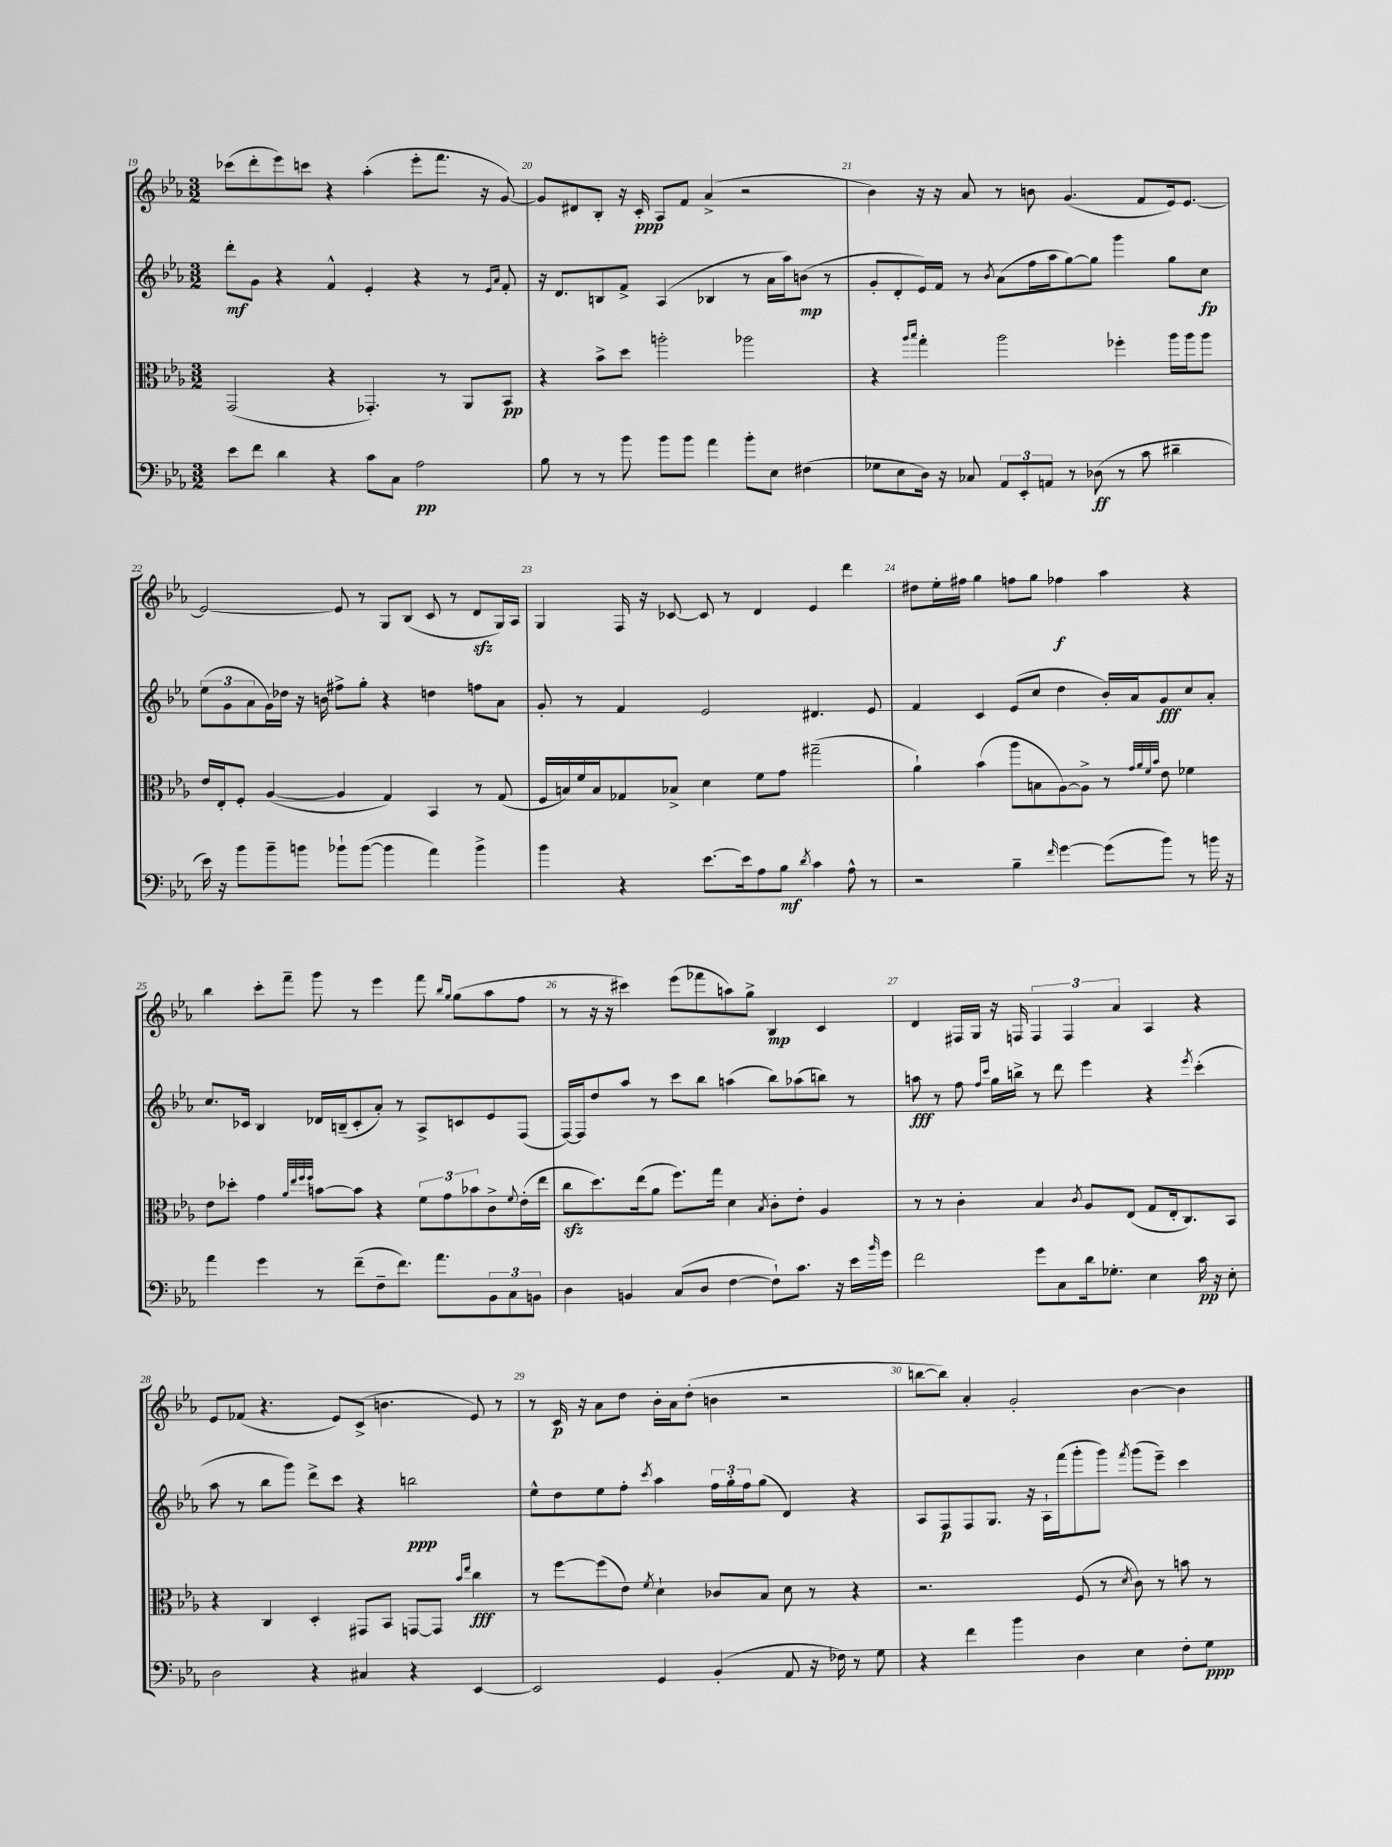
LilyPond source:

<<
\new StaffGroup <<
\new Staff = "s0" {
    \clef treble \key ees \major \numericTimeSignature \time 3/2
    ces'''8( d'''8-. ees'''8) c'''8 r4 aes''4-.( ees'''8-. f'''8. r16 g'8~) |
    g'8 dis'8 bes8-. r16 c'16-.\ppp aes8 f'8 aes'4->( r2 |
    bes'4) r16 r16 aes'8 r8 b'8 g'4.( f'8 ees'16) ees'8.~ |
    ees'2~ ees'8 r8 g8 bes8( c'8 r8 d'8\sfz g16) aes16 |
    g4 f16 r16 ces'8~ ces'8 r8 d'4 ees'4 d'''4 |
    dis''8 ees''16-. fis''16 g''4 f''8 g''8 fes''4\f aes''4 r4 |
    bes''4 c'''8-. f'''8-- g'''8 r8 ees'''4 f'''8 \grace { bes''16 g''16 } g''8( aes''8 f''8 |
    r8 r16 r16 cis'''4) ees'''8( fes'''8 a''8) g''8-> bes4\mp c'4 |
    d'4 fis16 g16 r16 f16 \tuplet 3/2 { f4 f4 aes'4 } aes4 r4 |
    ees'8 fes'8( r4. ees'8) c'8->( b'4. ees'8) r8 |
    r8 c'16\p r16 aes'8 d''8 bes'16-. aes'16 d''8-.( b'4 r2 |
    b''8~ b''8) aes'4-. g'2-. bes'4~ bes'4 \bar "|." |
}
\new Staff = "s1" {
    \clef treble \key ees \major \numericTimeSignature \time 3/2
    d'''8-.\mf g'8 r4 f'4-^ ees'4-. r4 r8 \grace { ees'16 aes'16 } f'8-. |
    r16 d'8. b8 f'8-> aes4( bes4 r8 aes'16 aes''16) b'8\mp( r8 |
    g'8-. d'8-. ees'16) f'16 r8 \acciaccatura { bes'8 } aes'8( f''16 aes''16 g''8~) g''8 g'''4 g''8 c''8\fp |
    \tuplet 3/2 { ees''8( g'8 aes'8 } g'16) des''16 r16 b'16 fis''8-> g''8-. r4 d''4 f''8 aes'8 |
    g'8-. r8 f'4 ees'2 dis'4. ees'8 |
    f'4 c'4 ees'8( c''8 d''4 bes'16-.) aes'16 g'8\fff c''8 aes'8-. |
    c''8. ces'16 bes4 des'16 b16--( ces'8-. aes'8-.) r8 aes8-> c'8 ees'8 f8( |
    f16~) f16 d''8 aes''8 r8 c'''8 bes''8 a''4( bes''8) aes''8( b''8) r8 |
    a''8\fff r8 f''8 \grace { f''16 c'''16 } g''16 b''16-> r8 d'''8 ees'''4 r4 \acciaccatura { ees'''8 } c'''4-.( |
    aes''8 r8 bes''8 g'''8) d'''8-> c'''8 r4 b''2\ppp |
    ees''8-^ d''8 ees''8 f''8-. \acciaccatura { c'''8 } aes''4 \tuplet 3/2 { f''16 g''16-. f''16 } g''8( d'4) r4 |
    aes8 f8\p f8 g8. r16 aes16-! f'''16( g'''8-. g'''8) \acciaccatura { f'''8 } g'''8( ees'''8--) c'''4 \bar "|." |
}
\new Staff = "s2" {
    \clef alto \key ees \major \numericTimeSignature \time 3/2
    g,2( r4 ges,4.-.) r8 aes,8 bes,8\pp |
    r4 bes'8-> d''8 a''2-. aes''2 |
    r4 \grace { aes''16 bes''16 } g''4-. aes''2 fes''4-. aes''16 aes''16 aes''8 |
    ees'16 ees16-. f8-. aes4~( aes4 g4) bes,4 r8 g8( |
    f16 b16) f'16 b16 ges8 bes8-> d'4 f'8 g'8 gis''2--( |
    aes'4-!) bes'4( aes''8 b8 aes8~) aes8-> r8 \grace { g'32 aes'32 f'32 bes'32 } ees'8 fes'4 |
    ees'8 des''8-. g'4 \grace { aes'32 ees''32 f''32 f''32 } b'8~ b'8 r4 \tuplet 3/2 { f'8 g'8 bes'8 } c'8-> \appoggiatura { f'8 } ees'16-.( ees''16 |
    c''8\sfz d''8.) ees''16( aes'8 f''8.) g''16 d'4 \acciaccatura { bes8 } c'8-. ees'8-. aes4 |
    r8 r8 c'4-. bes4 \acciaccatura { c'8 } aes8 ees8( g8 ees16-. c8.) bes,8 |
    r4 c4 d4-. gis,8 bes,8 g,8~ g,8 \grace { bes'16 ees''16 } c''4\fff |
    r8 f''8~ f''8( ees'8) \acciaccatura { f'8 } d'4-! ces'8 bes8 d'8 r8 r4 |
    r2. f8( r8 \acciaccatura { d'8 } c'8) r8 b'8 r8 \bar "|." |
}
\new Staff = "s3" {
    \clef bass \key ees \major \numericTimeSignature \time 3/2
    ees'8 f'8 d'4 r4 c'8 c8 aes2\pp |
    bes8 r8 r8 bes'8 bes'8 bes'8 aes'4 bes'8-. ees8 fis4( |
    ges8 ees8 d16) r16 ces8 \tuplet 3/2 { aes,8 ees,8-. a,8 } r8 des8\ff( r8 c'8 dis'4-- |
    ees'16) r16 bes'8 bes'8-- b'8 bes'8-! bes'8~( bes'4 aes'4) bes'4-> |
    bes'4 r4 ees'8.~ ees'16 aes8 bes8\mf \acciaccatura { d'8 } c'4 aes8-^ r8 |
    r2 bes4-- \grace { f'16 } g'4~ g'8( bes'8) r8 b'16 r16 |
    aes'4 g'4 r8 f'8--( f8-- f'8.) aes'8. \tuplet 3/2 { bes,8 c8 b,8 } |
    d4 b,4 c8( d8 f4~ f8-!) c'8. r16 ees'16 \grace { bes'16 } g'16 |
    f'2 g'8 c8 d'16 ges8.-. ees4 c'16\pp r16 ees8-. |
    d2 r4 cis4 r4 ees,4~ |
    ees,2 g,4 bes,4-.( aes,8 r16 fes16) r8 g8 |
    r4 f'4 bes'4 d4 ees4 f8-. g8\ppp \bar "|." |
}
>>
>>
\layout { \context { \Score currentBarNumber = #19 \override BarNumber.break-visibility = ##(#f #t #t) barNumberVisibility = #all-bar-numbers-visible } }
